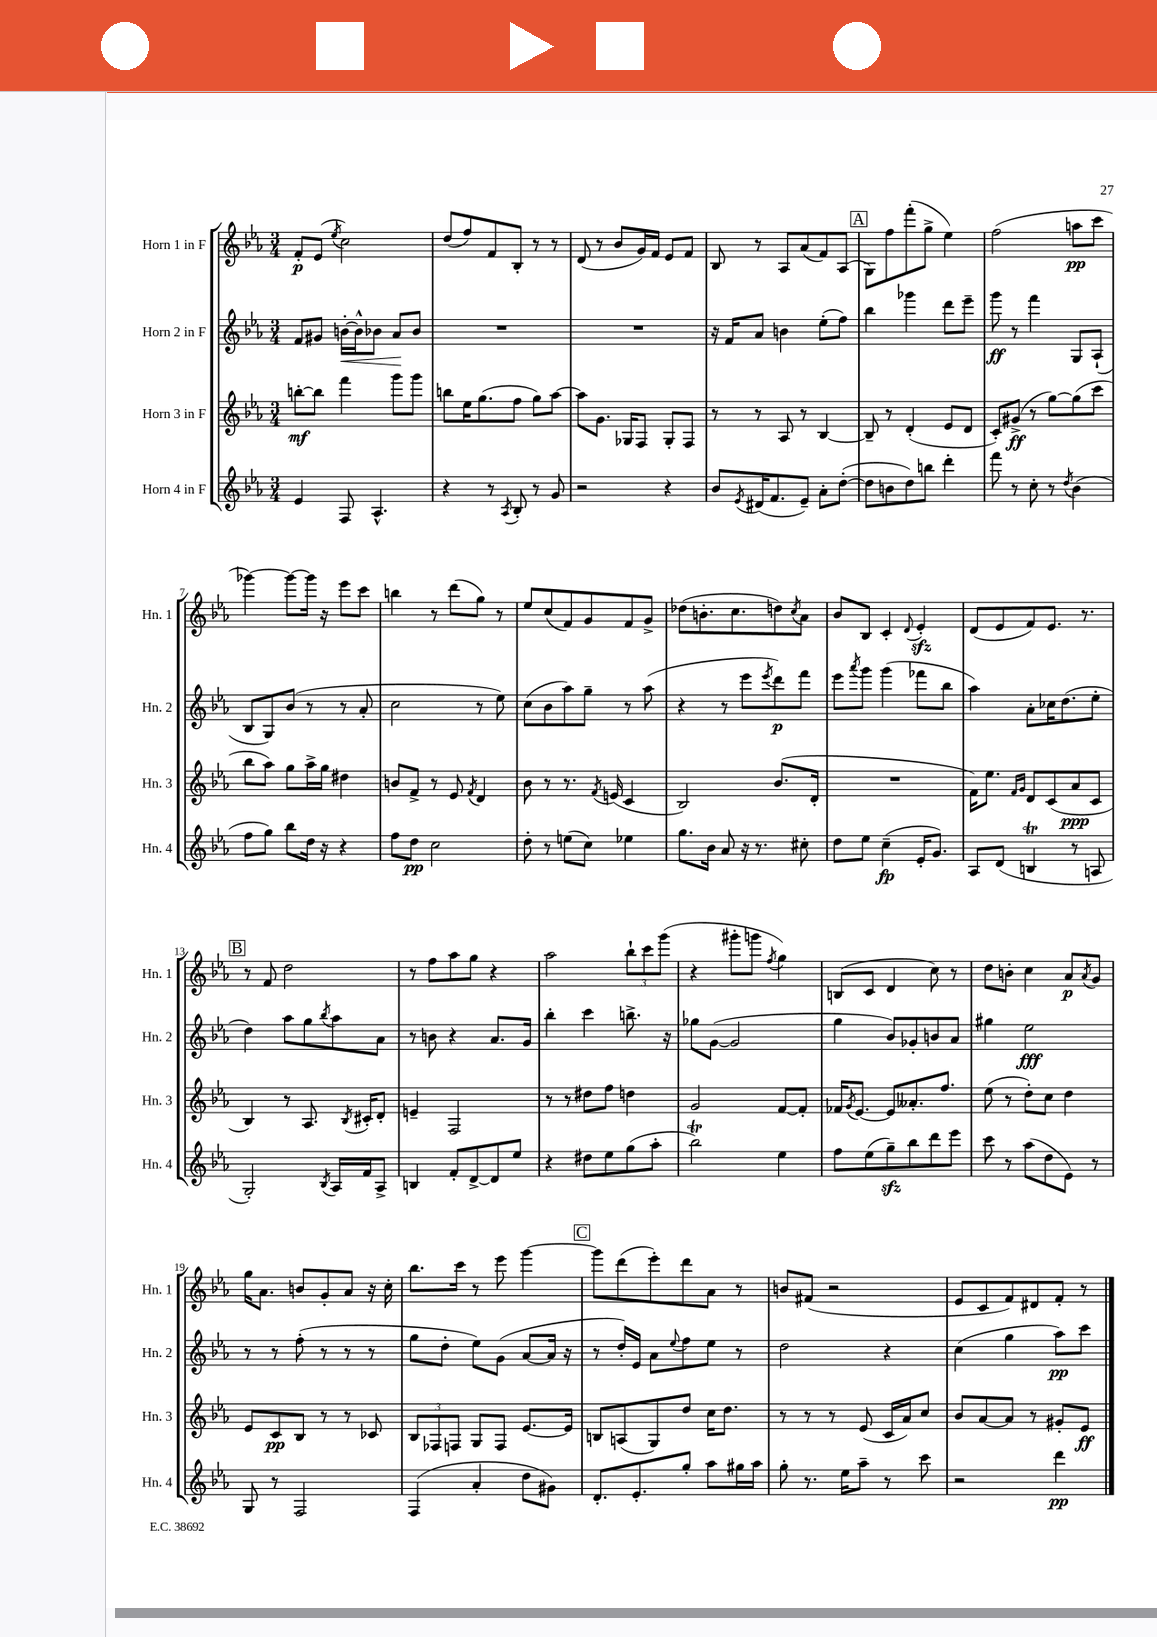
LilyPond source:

<<
\new StaffGroup <<
\new Staff = "s0" \with { instrumentName = "Horn 1 in F" shortInstrumentName = "Hn. 1" } {
    \clef treble \key ees \major \numericTimeSignature \time 3/4
    f'8-.\p ees'8( \acciaccatura { ees''8 } c''2) |
    d''8( f''8) f'8 bes8-. r8 r8 |
    d'8( r8 bes'8 g'16) f'16 ees'8 f'8 |
    bes8 r8 aes8 aes'8( f'8) aes8( |
    \mark \markup { \box "A" } g8) f''8 f'''8-.( g''8-> ees''4) |
    f''2( a''8\pp c'''8 |
    ges'''4~) ges'''8~ ges'''16 r16 ees'''8 c'''8 |
    b''4 r8 d'''8( g''8) r8 |
    ees''8 c''8( f'8) g'8 f'8 g'8-> |
    des''8( b'8.-. c''8. d''8) \acciaccatura { c''8 } aes'8 |
    bes'8 bes8 c'4-. \appoggiatura { d'8 } ees'4-.\sfz |
    d'8( ees'8 f'8) ees'8. r8. |
    \mark \markup { \box "B" } r8 f'8 d''2 |
    r8 f''8 aes''8 g''8 r4 |
    aes''2 \tuplet 3/2 { bes''8-! c'''8 g'''8( } |
    r4 gis'''8-. g'''8 \acciaccatura { f''8 } g''4) |
    b8( c'8 d'4 c''8) r8 |
    d''8 b'8-. c''4 aes'8\p \acciaccatura { aes'8 } g'8 |
    g''16 aes'8. b'8 g'8-. aes'8 r16 c''16-. |
    bes''8. c'''16 r8 ees'''8 g'''4~ |
    \mark \markup { \box "C" } g'''8 d'''8( ees'''8-.) d'''8 aes'8 r8 |
    b'8 fis'8( r2 |
    ees'8 c'8 f'8) dis'8 f'8-. r8 \bar "|." |
}
\new Staff = "s1" \with { instrumentName = "Horn 2 in F" shortInstrumentName = "Hn. 2" } {
    \clef treble \key ees \major \numericTimeSignature \time 3/4
    f'8 gis'8 b'16~-.\< b'16-^ bes'8 aes'8\! bes'8 |
    R2. |
    R2. |
    r16 f'16 aes'8 b'4 ees''8-.( f''8) |
    \mark \markup { \box "A" } bes''4 ges'''4 d'''8 ees'''8-- |
    g'''8\ff r8 f'''4 g8 aes8-!( |
    bes8 g8) bes'8( r8 r8 aes'8-. |
    c''2 r8 ees''8) |
    c''8( bes'8 aes''8) g''8-- r8 aes''8( |
    r4 r8 ees'''8 \acciaccatura { ees'''8 } d'''8\p) f'''8 |
    ees'''8 \acciaccatura { aes'''8 } g'''8 g'''4( fes'''8 bes''8 |
    aes''4) aes'8-. ces''16 d''8.( ees''8-. |
    \mark \markup { \box "B" } d''4) aes''8 g''8 \acciaccatura { bes''8 } aes''8 aes'8 |
    r8 b'8 r4 aes'8. g'16 |
    bes''4-. c'''4 b''8.-> r16 |
    ges''8 g'8~( g'2 |
    g''4 bes'8) ges'8-. b'8 aes'8 |
    gis''4 ees''2\fff |
    r8 r8 f''8-.( r8 r8 r8 |
    g''8 d''8-. ees''8) g'8( aes'8~ aes'16 r16 |
    \mark \markup { \box "C" } r8 d''16-.) ees'16 aes'8 \appoggiatura { ees''8 } f''8 ees''8 r8 |
    d''2 r4 |
    c''4( g''4 aes''8\pp) c'''8 \bar "|." |
}
\new Staff = "s2" \with { instrumentName = "Horn 3 in F" shortInstrumentName = "Hn. 3" } {
    \clef treble \key ees \major \numericTimeSignature \time 3/4
    b''8~-.\mf b''8 f'''4 g'''8 g'''8 |
    b''8 ees''16 g''8.( f''8 g''8) aes''8~ |
    aes''8 g'8. ges16 f8 ges8-. f8 |
    r8 r8 aes8 r8 bes4~ |
    \mark \markup { \box "A" } bes8-- r8 d'4-.( ees'8 d'8 |
    c'8-.) gis'8->\ff( r8 g''8~) g''8( c'''8 |
    bes''8 aes''8) g''8 aes''16-> g''16 dis''4 |
    b'8 f'8-> r8 ees'8 \acciaccatura { f'8 } d'4 |
    bes'8 r8 r8. \acciaccatura { f'8 } e'16( c'4 |
    bes2) bes'8.( d'16-. |
    R2. |
    f'16) ees''8. \grace { f'16 g'16 } d'8 c'8( aes'8\ppp c'8 |
    \mark \markup { \box "B" } bes4) r8 aes8. \acciaccatura { bes8 } cis'16-. d'8-. |
    e'4-- f2 |
    r8 r8 dis''8 f''8 d''4 |
    g'2 f'8~ f'8-. |
    fes'16 \acciaccatura { g'8 } ees'8.~ ees'8 aeses'8.-. f''8. |
    ees''8( r8 d''8-.) c''8 d''4 |
    ees'8 c'8\pp bes8 r8 r8 ces'8 |
    \tuplet 3/2 { bes8 fes8 f8 } g8 f8 ees'8.~ ees'16 |
    \mark \markup { \box "C" } b8 a8( g8) d''8 c''16 d''8. |
    r8 r8 r8 ees'8( c'16 aes'16) c''8 |
    bes'8 aes'8~ aes'8 r8 gis'8-. ees'8\ff \bar "|." |
}
\new Staff = "s3" \with { instrumentName = "Horn 4 in F" shortInstrumentName = "Hn. 4" } {
    \clef treble \key ees \major \numericTimeSignature \time 3/4
    ees'4 f8 aes4.-^ |
    r4 r8 \acciaccatura { aes8 } bes8-. r8 g'8 |
    r2 r4 |
    bes'8 \acciaccatura { ees'8 } dis'16( f'8. ees'8--) aes'8-. d''8~-.( |
    \mark \markup { \box "A" } d''8 b'8 d''8) b''8 d'''4-. |
    f'''8 r8 c''8-. r8 \acciaccatura { d''8 } bes'4( |
    f''8 g''8) bes''8 d''16 r16 r4 |
    f''8 d''8\pp c''2 |
    d''8-. r8 e''8( c''8) ees''4 |
    g''8. bes'16 aes'8 r16 r8. cis''8-. |
    d''8 ees''8 c''4--\fp( ees'16-. g'8.) |
    aes8 d'8( b4\trill r8 a8 |
    \mark \markup { \box "B" } g2-.) \acciaccatura { bes8 } aes16 f'16 aes8-> |
    b4 f'8-. d'8~-> d'8 ees''8 |
    r4 dis''8 ees''8 g''8( aes''8-. |
    bes''2\trill) ees''4 |
    f''8 ees''8( g''8--\sfz) bes''8 d'''8 ees'''8 |
    c'''8 r8 aes''8( d''8 ees'8) r8 |
    g8 r8 f2 |
    f4( aes'4-. d''8 gis'8) |
    \mark \markup { \box "C" } d'8.-. ees'8.-. g''8-. aes''8 gis''16 aes''16 |
    g''8-. r8. ees''16 aes''8-- r8 c'''8 |
    r2 d'''4\pp \bar "|." |
}
>>
>>
